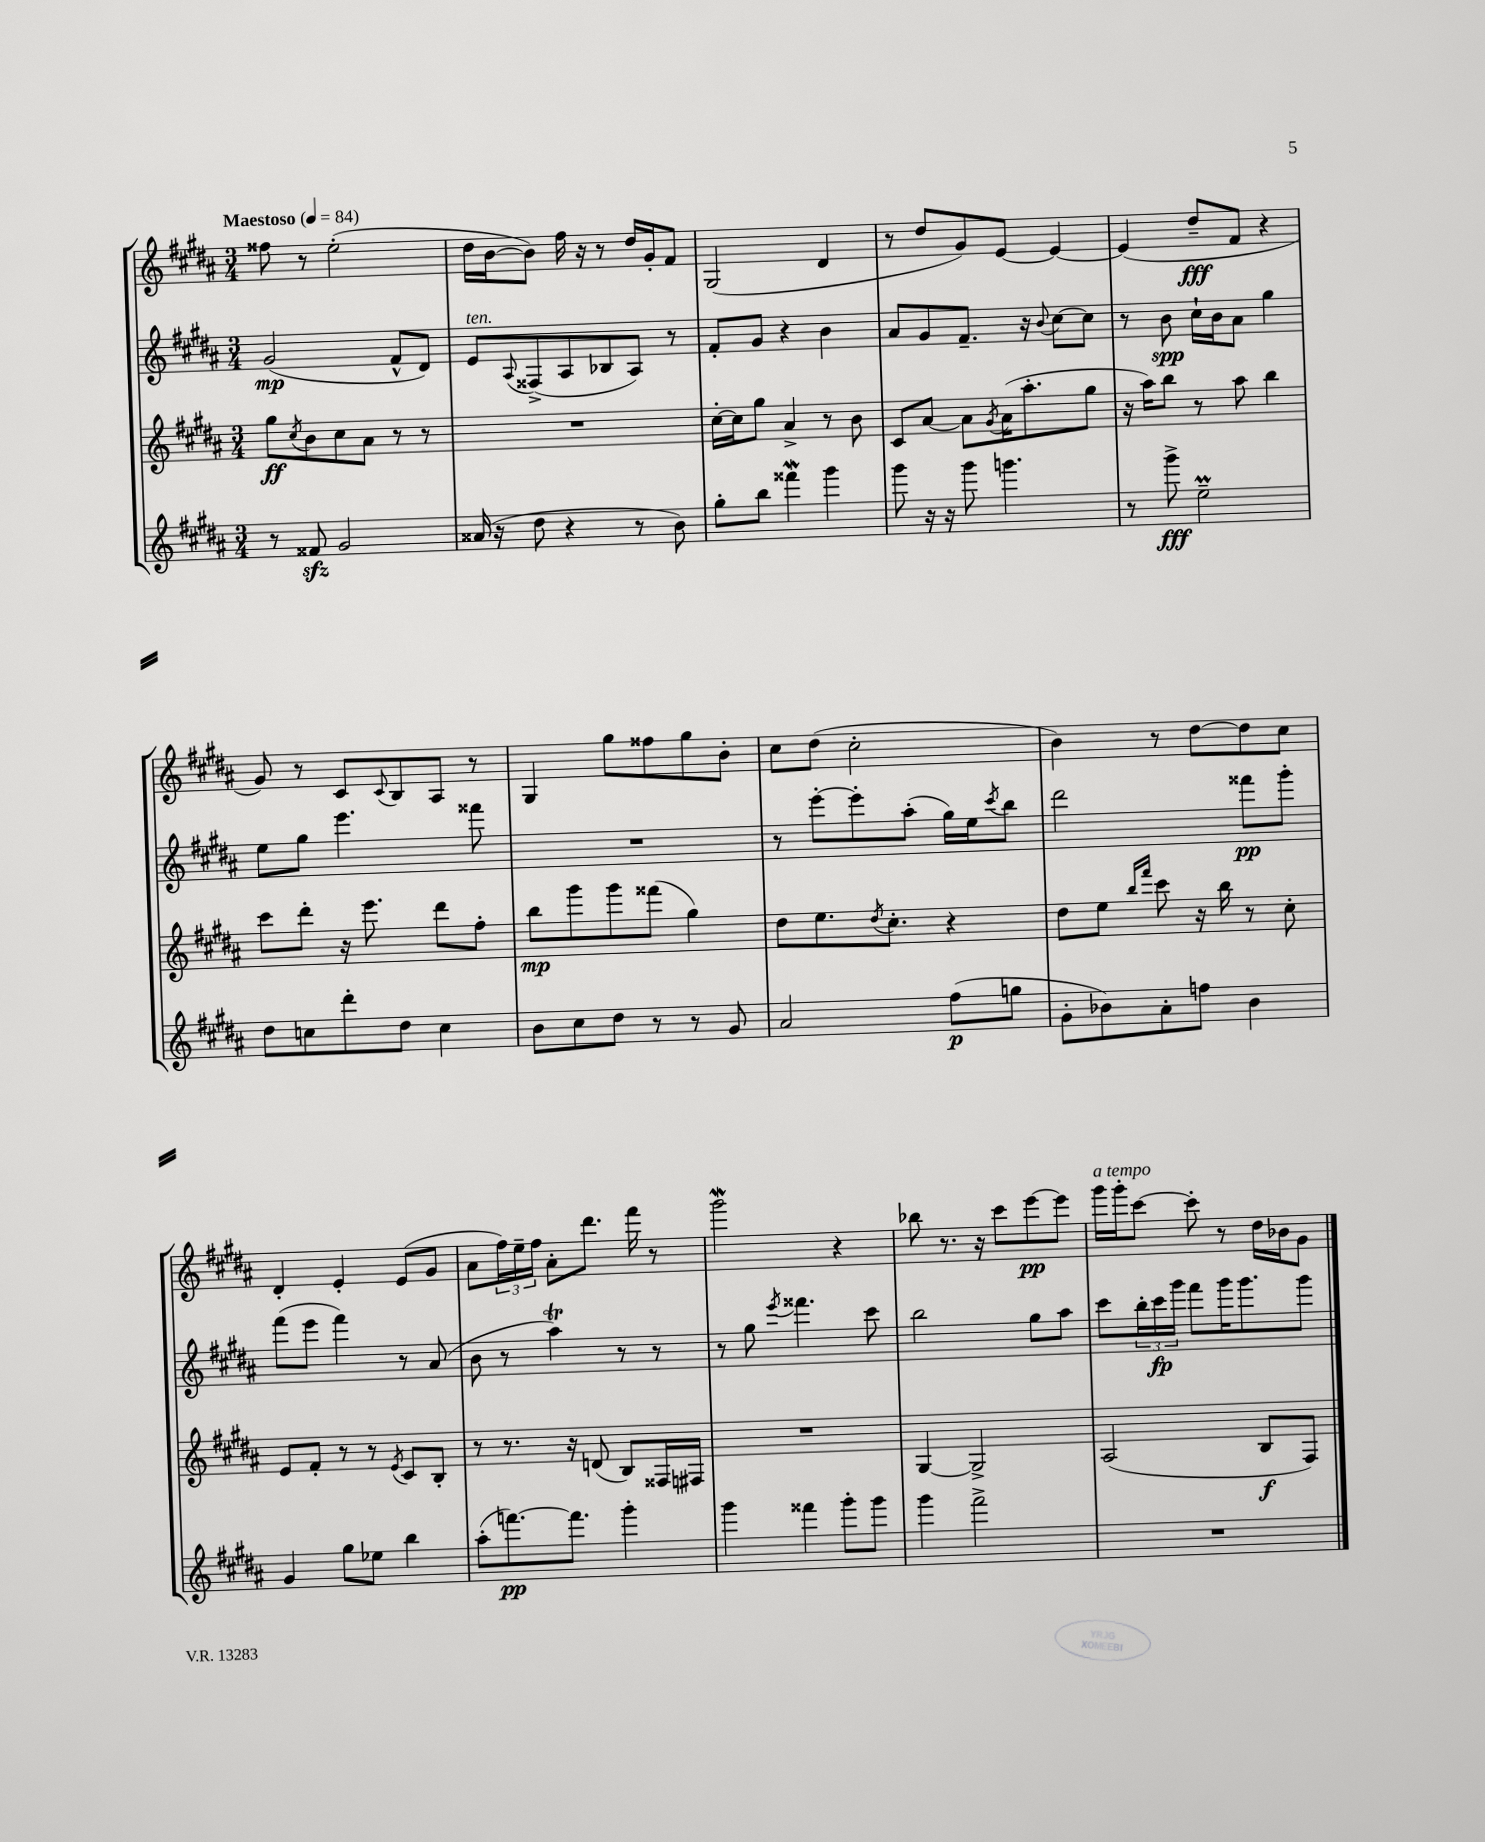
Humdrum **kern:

**kern	**kern	**kern	**kern
*staff4	*staff3	*staff2	*staff1
*clefG2	*clefG2	*clefG2	*clefG2
*k[f#c#g#d#a#]	*k[f#c#g#d#a#]	*k[f#c#g#d#a#]	*k[f#c#g#d#a#]
*M3/4	*M3/4	*M3/4	*M3/4
*MM84	*MM84	*MM84	*MM84
8r	8gg#	(2g#	8ff##
.	8qcc#	.	.
8f##	8b	.	8r
2g#	8cc#	.	(2ee'
.	8a#	.	.
.	8r	8f#^^	.
.	8r	8d#)	.
=	=	=	=
(16a##	2.r	8e	16dd#
16r	.	.	[16b
.	.	8qqA#	.
8dd#	.	(8F##^	8b])
4r	.	8A#	16ff#
.	.	.	16r
.	.	8B-	8r
8r	.	8A#)	16dd#
.	.	.	16g#'
8b)	.	8r	8f#
=	=	=	=
8gg#'	[16cc#'	8f#'	(2G#
.	16cc#]	.	.
8bb	8gg#	8g#	.
4fff##	4a#^	4r	.
4ggg#	8r	4b	4d#
.	8b	.	.
=	=	=	=
8ggg#	8c#	8a#	8r
16r	[8a#	8g#	8dd#
16r	.	.	.
8ggg#	8a#]	8.f#~	8g#)
.	8qg#	.	.
4.ggg	(16a#	.	[8e
.	8.aa#'	16r	.
.	.	8qqb	.
.	.	[8cc#	4e_
.	8gg#	8cc#]	.
=	=	=	=
8r	16r	8r	(4e]
.	16aa#)	.	.
8ggg#^	8bb	8b	.
2ee~	8r	16cc#`	8dd#~
.	.	16b	.
.	8aa#	8a#	8f#
.	4bb	4gg#	4r
=	=	=	=
8dd#	8ccc#	8ee	8g#)
8cc	8ddd#'	8gg#	8r
8ddd#'	16r	4.eee	8c#
.	8.eee	.	.
.	.	.	8qqc#
8dd#	.	.	8B
4cc	8ddd#	.	8A#
.	8ff#'	8fff##	8r
=	=	=	=
8b	8bb	2.r	4G#
8cc#	8ggg#	.	.
8dd#	8ggg#	.	8gg#
8r	(8fff##	.	8ff##
8r	4gg#)	.	8gg#
8g#	.	.	8b'
=	=	=	=
2a#	8dd#	8r	8cc#
.	8.ee	[8eee'	(8dd#
.	.	8eee']	2cc#'
.	8qdd#	.	.
.	8.cc#'	.	.
.	.	(8aa#'	.
(8ff#	4r	16gg#)	.
.	.	16ee	.
.	.	8qccc#	.
8gg	.	8bb	.
=	=	=	=
8g#'	8dd#	2ddd#	4b)
8b-)	8ee	.	.
.	16qqbb	.	.
.	16qqfff#	.	.
8a#'	8ccc#	.	8r
8ff	16r	.	[8dd#
.	16bb	.	.
4b-	8r	8fff##	8dd#]
.	8cc#'	8ggg#'	8cc#
=	=	=	=
4g#	8e	(8fff#	4d#'
.	8f#'	8eee	.
8gg#	8r	4fff#)	4e'
8ee-	8r	.	.
.	8qe	.	.
4bb	8c#	8r	(8e
.	8B'	(8a#	8g#
=	=	=	=
(8aa#'	8r	8b	8a#
[8.fff)	8.r	8r	24ff#)
.	.	.	24ee~
.	.	.	24ff#
.	.	4aa#)	8a#'
8.fff]	16r	.	.
.	(8d	.	8.ddd#
4ggg#'	8B)	8r	.
.	.	.	16fff#
.	16F##	8r	8r
.	16F#	.	.
=	=	=	=
4ggg#	2.r	8r	2ggg#
.	.	8gg#	.
.	.	8qeee	.
4fff##	.	4.fff##	.
8ggg#'	.	.	4r
8ggg#	.	8ccc#	.
=	=	=	=
4ggg#	[4G#	2bb	8bb-
.	.	.	8.r
2fff#^	2G#^]	.	.
.	.	.	16r
.	.	.	8ccc#
.	.	8gg#	[8eee
.	.	8aa#	8eee]
=	=	=	=
2.r	(2A#	8ccc#	16ggg#
.	.	.	16ggg#'
.	.	24bb'	[8ccc#
.	.	24ccc#	.
.	.	24ggg#	.
.	.	8fff#	8ccc#']
.	.	16ggg#	8r
.	.	8.ggg#	.
.	8B	.	16dd#
.	.	.	16b-
.	8F#)	8ggg#	8g#
==	==	==	==
*-	*-	*-	*-
